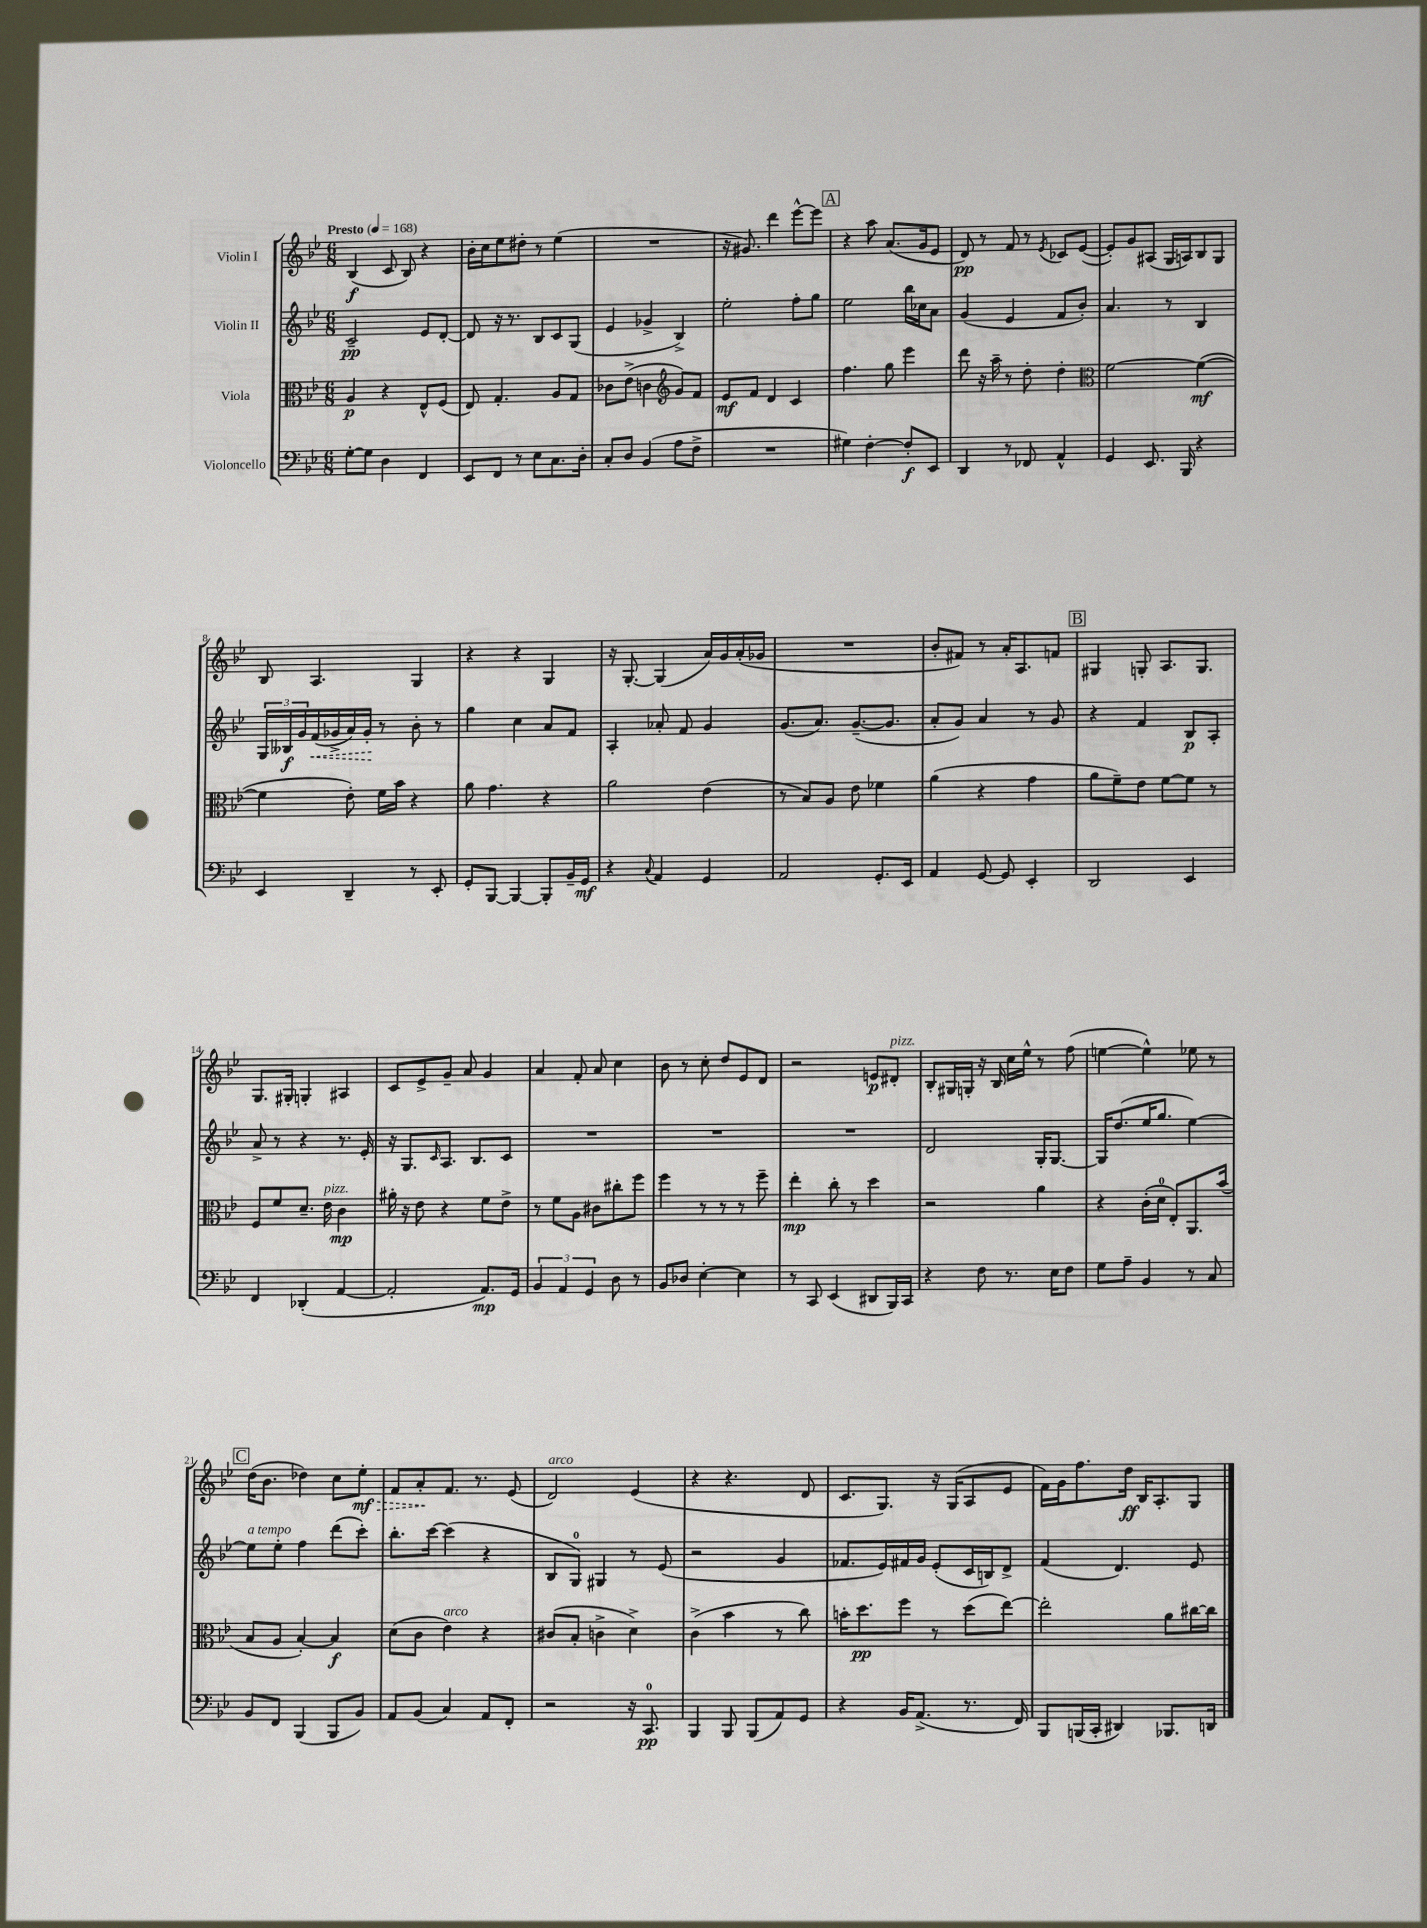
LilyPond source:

<<
\new StaffGroup <<
\new Staff = "s0" \with { instrumentName = "Violin I" } {
    \clef treble \key bes \major \numericTimeSignature \time 6/8 \tempo "Presto" 4 = 168
    bes4\f( c'8 bes8) r4 |
    bes'16-. c''16 ees''8 dis''8-. r8 ees''4( |
    R2. |
    r16 gis'8.) d'''4 ees'''8~-^ ees'''8 |
    \mark \markup { \box "A" } r4 a''8 a'8.( g'16 ees'8 |
    d'8\pp) r8 f'8 r8 \acciaccatura { ees'8 } ces'8 ees'8~( |
    ees'8-.) g'8 ais8( g16 a16) bes8 g8 |
    bes8 a4. g4 |
    r4 r4 g4 |
    r16 g8.~-. g4( a'16) g'16 a'16-.( ges'16 |
    R2. |
    bes'8-. fis'8) r8 a'16-. a8. f'8 |
    \mark \markup { \box "B" } gis4 g8-. a8. g8. |
    g8. gis16-. g4-. ais4 |
    c'8 ees'8-> g'8-- a'8 g'4 |
    a'4 f'8-. a'8 c''4 |
    bes'8 r8 c''8-. d''8 ees'8 d'8 |
    r2 e'8\p dis'8-.^\markup { \italic "pizz." } |
    bes8-. gis16 g16-. r16 bes16 c''16 ees''16-^ r8 f''8( |
    e''4~ e''4-^) ees''8 r8 |
    \mark \markup { \box "C" } d''16( bes'8. des''4) c''8 \once \override Hairpin.style = #'dashed-line ees''8-.\mf\> |
    f'8 a'8-.\! f'8. r8. ees'8( |
    d'2^\markup { \italic "arco" }) ees'4( |
    r4 r4. d'8 |
    c'8. g8.) r16 g16( a8 ees'8 |
    f'16) g'16 f''8. d''16\ff bes16 a8.-. g8 \bar "|." |
}
\new Staff = "s1" \with { instrumentName = "Violin II" } {
    \clef treble \key bes \major \numericTimeSignature \time 6/8
    c'2--\pp ees'8 d'8~-. |
    d'8 r16 r8. bes8 c'8 g8( |
    ees'4 ges'4-> bes4->) |
    ees''2-. f''8-. g''8 |
    \mark \markup { \box "A" } ees''2 bes''16 ces''16 a'8 |
    g'4( ees'4 f'8 bes'8-.) |
    a'4. r8 bes4 |
    \tuplet 3/2 { g16 beses16\f g'16 } \once \override Hairpin.style = #'dashed-line f'16\<( ges'16-> a'16) ges'16-.\! r8 bes'8-. r8 |
    g''4 c''4 a'8 f'8 |
    a4-. aes'8-. f'8 g'4 |
    g'8.( a'8.) g'8.~--( g'8. |
    a'8-. g'8) a'4 r8 g'8 |
    \mark \markup { \box "B" } r4 f'4 bes8\p a8-. |
    a'8-> r8 r4 r8. ees'16-. |
    r16 g8. \grace { c'16 } a8. bes8. c'8 |
    R2. |
    R2. |
    R2. |
    d'2 g16-. g8.~ |
    g16 d''8.( ees''16 g''8. ees''4~) |
    \mark \markup { \box "C" } ees''8^\markup { \italic "a tempo" } ees''8-. f''4 d'''8( c'''8-.) |
    bes''8.-. c'''16~ c'''4( r4 |
    bes8 g8-0) gis4 r8 ees'8( |
    r2 g'4 |
    fes'8. ees'16) fis'16 g'16 ees'8-.( c'16 b16) d'8-> |
    f'4( d'4.) ees'8 \bar "|." |
}
\new Staff = "s2" \with { instrumentName = "Viola" } {
    \clef alto \key bes \major \numericTimeSignature \time 6/8
    a4\p r4 ees8-^ f8( |
    ees8) g4.-. a8 g8 |
    ces'8 ees'8->( c'4 \clef treble g'8) f'8 |
    ees'8\mf f'8 d'4 c'4 |
    \mark \markup { \box "A" } f''4. g''8 ees'''4 |
    d'''8 r16 a''16-- r8 d''8-. d''4-. |
    \clef alto f'2~ f'4~\mf( |
    f'4 ees'8-.) f'16 bes'16 r4 |
    a'8 g'4. r4 |
    a'2 ees'4( |
    r8 bes8) a8 ees'8 fes'4 |
    a'4( r4 g'4 |
    \mark \markup { \box "B" } a'8 f'8--) ees'8 f'8~ f'8 r8 |
    f8 f'8 d'8.-- ees'16^\markup { \italic "pizz." } c'4\mp |
    ais'16-. r16 ees'8 r4 f'8 ees'8-> |
    r8 f'8 a8 cis'8 cis''8-. f''8 |
    f''4 r8 r8 r8 f''8-- |
    ees''4-.\mp c''8-. r8 d''4 |
    r2 a'4 |
    r4 c'16-.( d'16-0 ees8-.) a,8. bes'16( |
    \mark \markup { \box "C" } bes8 a8 bes4~-.) bes4\f |
    d'8( c'8 ees'4^\markup { \italic "arco" }) r4 |
    cis'8( bes8-. c'4-> d'4->) |
    c'4->( bes'4 r8 c''8) |
    b'16-. d''8.\pp f''8 r8 d''8( ees''8~) |
    ees''2-. a'8 cis''16~ cis''16 \bar "|." |
}
\new Staff = "s3" \with { instrumentName = "Violoncello" } {
    \clef bass \key bes \major \numericTimeSignature \time 6/8
    g8~-. g8 d4 f,4 |
    ees,8 f,8 r8 ees8 c8. d16-. |
    c8-. d8 bes,4( a8 f8-> |
    R2. |
    \mark \markup { \box "A" } gis4) f4~-. f8-.\f ees,8 |
    d,4 r8 fes,8 a,4-^ |
    g,4 ees,8. bes,,16 r4 |
    ees,4 d,4-- r8 ees,8-. |
    g,8-. bes,,8~ bes,,4~ bes,,8-. bes,16-- g,16\mf |
    r4 \appoggiatura { c8 } a,4 g,4 |
    a,2 g,8.-. ees,16 |
    a,4 g,8~ g,8 ees,4-. |
    \mark \markup { \box "B" } d,2 ees,4 |
    f,4 des,4-.( a,4~ |
    a,2-. a,8.\mp) g,16 |
    \tuplet 3/2 { bes,4 a,4 g,4 } d8 r8 |
    bes,8 des8 ees4~-. ees4 |
    r8 c,8 ees,4( dis,8 bes,,16) c,16 |
    r4 f8 r8. ees16 f8 |
    g8 a8-- bes,4 r8 c8 |
    \mark \markup { \box "C" } bes,8 f,8 bes,,4( bes,,8 bes,8) |
    a,8 bes,8( c4) a,8 f,8-. |
    r2 r16 c,8.-0\pp |
    bes,,4 bes,,8 bes,,8( a,8) g,8 |
    r4 bes,16 a,8.->( r8. f,16) |
    bes,,8 b,,16( c,16-. dis,4) bes,,8. d,16 \bar "|." |
}
>>
>>
